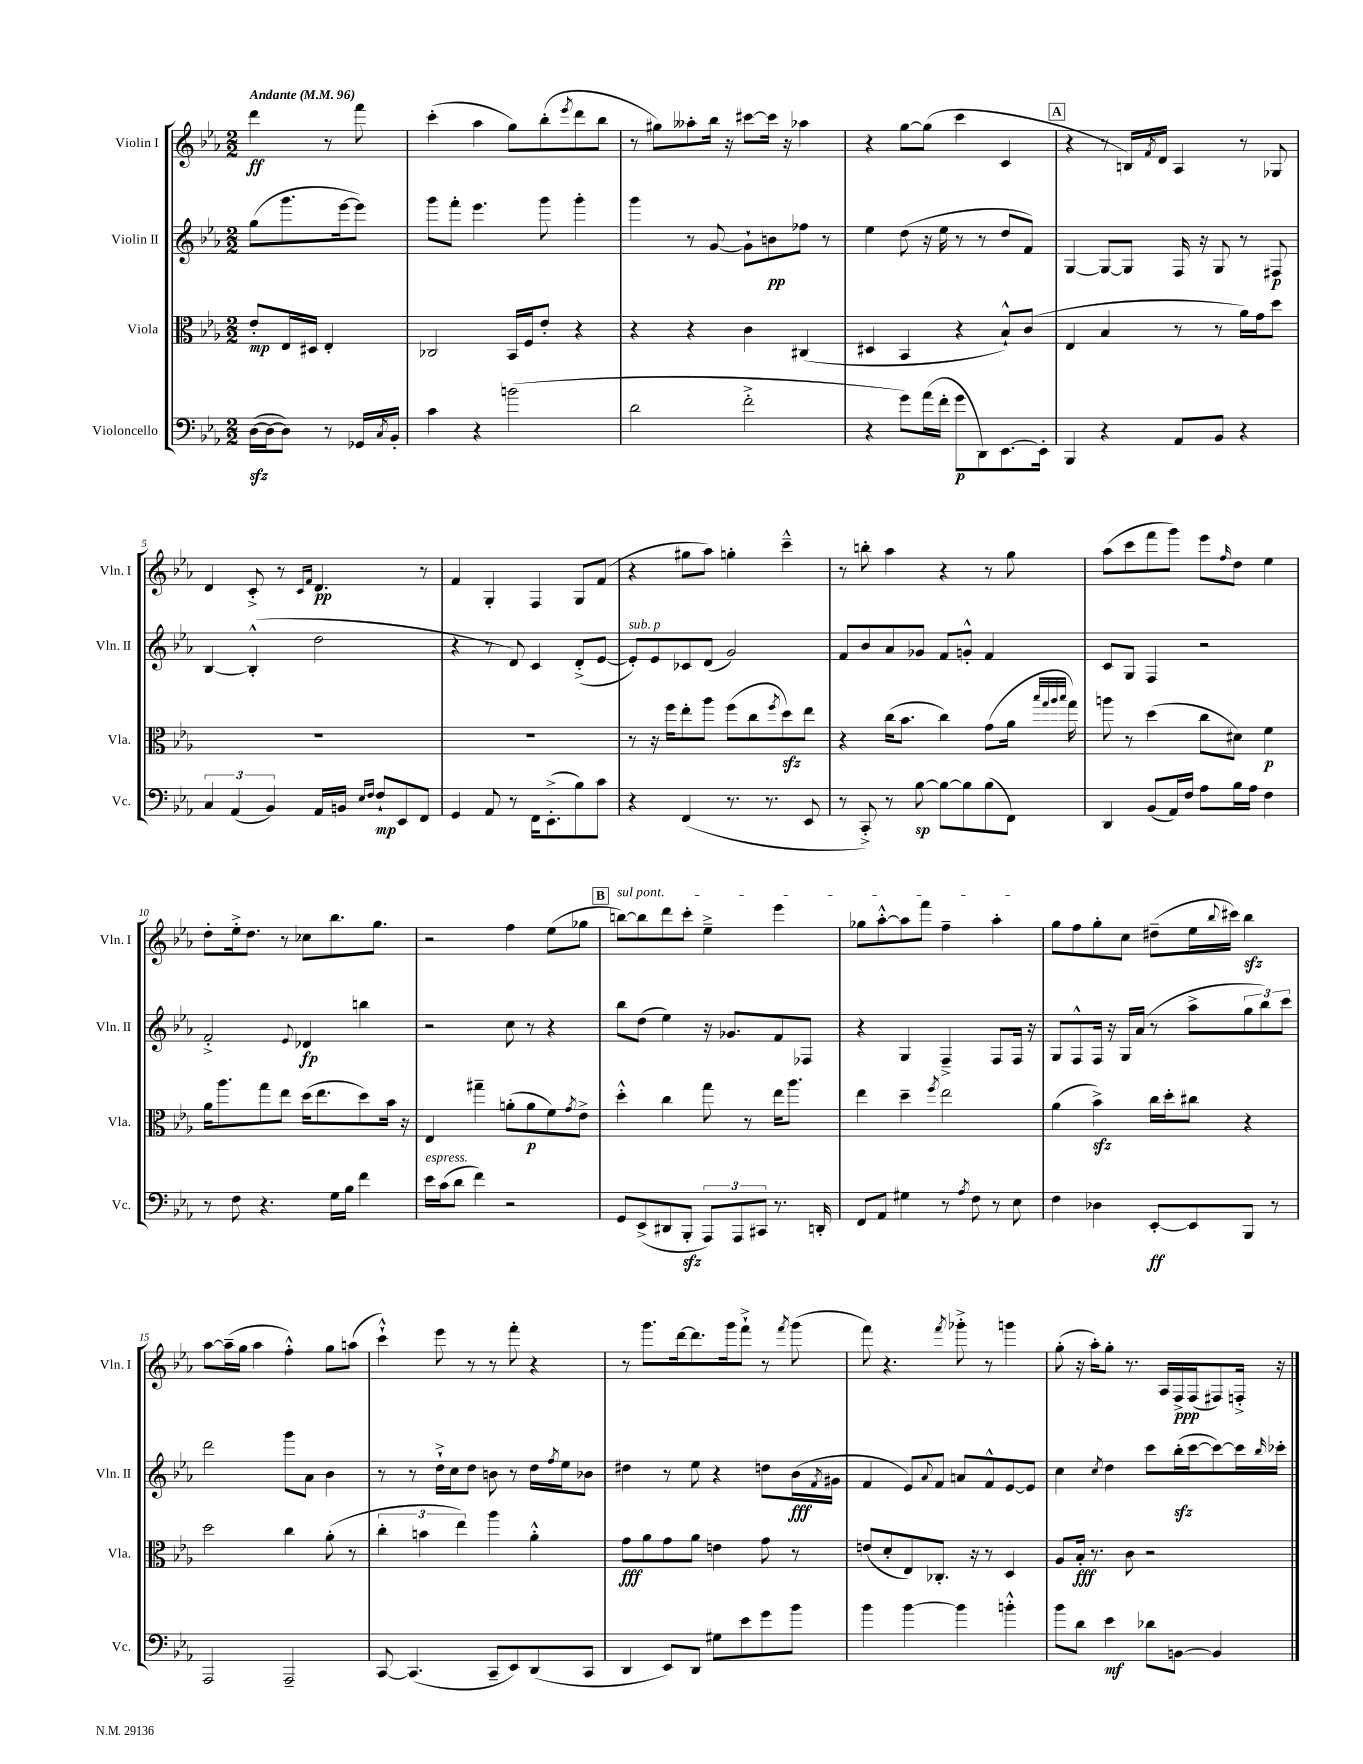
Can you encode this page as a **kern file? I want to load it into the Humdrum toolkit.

**kern	**kern	**kern	**kern
*staff4	*staff3	*staff2	*staff1
*clefF4	*clefC3	*clefG2	*clefG2
*k[b-e-a-]	*k[b-e-a-]	*k[b-e-a-]	*k[b-e-a-]
*M2/2	*M2/2	*M2/2	*M2/2
*MM96	*MM96	*MM96	*MM96
([16D\LL	8e-'/L	(8gg\L	4ddd\
16D\_J	.	.	.
8D\]J)	16E-/L	8.ggg\	.
.	16D#/JJ	.	.
8r	4E-'/	.	8r
.	.	[16eee-\k	.
16GG-/LL	.	8eee-\]J)	8fff\
8qC/	.	.	.
16BB-'/JJ	.	.	.
=	=	=	=
4c\	2C-/	8ggg\L	(4ccc'\
.	.	8fff'\J	.
4r	.	4.eee-\	4aa-\
(2b\	16BB-/LL	.	8gg\L)
.	16F/J	.	.
.	8e-'/J	8ggg\	(8bb-'\
.	.	.	8qeee-/
.	4r	4ggg'\	8ddd\
.	.	.	8bb-\J
=	=	=	=
2d\	4r	4ggg\	8r
.	.	.	8gg#\L)
.	4r	8r	8aa--'\
.	.	[8g/	16bb-\Jk
.	.	.	16r
2f'^\	4c\	8g`\]L	[8ccc#\L
.	.	8b\	16ccc#\]Jk
.	.	.	16r
.	(4C#/	8ff-\J	4aa-\
.	.	8r	.
=	=	=	=
4r	4D#/	4ee-\	4r
8g\L)	4BB-/	(8dd\	[8gg\L
(16a-\L	.	16r	(8gg\]J
16f'\JJ	.	16ee-\	.
8g\L	4r	8r	4ccc\
8DD\)	.	8r	.
[8.EE-\	8B-`^^/L)	8dd/L	4c/
.	(8c/J	8f/J)	.
16EE-'\]Jk	.	.	.
=	=	=	=
4BBB-/	4E-/	[4G/	4r
4r	4B-/	8G/_L	8r
.	.	8G/]J	16B/LL)
.	.	.	8qf/
.	.	.	16d/JJ
8AA-/L	8r	16F/	4A-/
.	.	16r	.
8BB-/J	8r	8G/	.
4r	16a-\LL)	8r	8r
.	16g\J	.	.
.	8dd\J	8F#/	8G-/
=	=	=	=
6C/	1r	[4B-/	4d/
(6AA-/	.	.	.
.	.	(4B-'^^/]	8c'^/
6BB-/)	.	.	.
.	.	.	8r
.	.	.	16qqc/LL
.	.	.	16qqf/JJ
16AA-/LL	.	2dd\	4.d/
16BB/JJ	.	.	.
16qqE-/LL	.	.	.
16qqF/JJ	.	.	.
8F`/L	.	.	.
8EE-/	.	.	.
8FF/J	.	.	8r
=	=	=	=
4GG/	1r	4r	4f/
8AA-/	.	8r	4G'/
8r	.	8d/)	.
16FF\LK	.	4c/	4F/
(8.EE-'^\	.	.	.
8B-\)	.	(8d'^/L	8G/L
8c\J	.	[8e-/J	(8f/J
=	=	=	=
4r	8r	8e-'/]L)	4r
.	16r	8e-/	.
.	16ff\LK	.	.
(4FF/	8ee-'\	8c-/	8gg#\L
.	8aa-\J	(8d/J	8aa-\J)
8.r	(8ff\L	2g/)	4gg'\
.	8cc\	.	.
8.r	.	.	.
.	8qff/	.	.
.	8dd\)	.	4ccc~^^\
8EE-/	8ee-\J	.	.
=	=	=	=
8r	4r	8f/L	8r
8CC'^/)	.	8b-/	8bb'\
8r	(16cc\LK	8a-/	4aa-\
.	8.b-\J	.	.
[8B-\	.	8g-/J	.
8B-\_L	4cc\)	8f/L	4r
8B-\]	.	8g'^^/J	.
(8B-\	(8g\L	4f/	8r
8FF\J)	16a-\Jk	.	8gg\
.	32qqbb-/LLL	.	.
.	32qqgg/	.	.
.	32qqaa-/	.	.
.	32qqbb-/JJJ	.	.
.	16gg\)	.	.
=	=	=	=
4DD/	8aa\	8c/L	(8aa-\L
.	8r	8G/J	8ccc\
(8BB-/L	(4dd\	4F/	8fff\
16AA-/L)	.	.	8ggg\J)
16F/JJ	.	.	.
8A-\L	8cc\L	2r	8eee-\L
.	.	.	16qqff/
16B-\L	8d#\J)	.	8dd\J
16A-\JJ	.	.	.
4F\	4f\	.	4ee-\
=	=	=	=
8r	16a-\LK	2f'^/	8dd'\L
.	8.aa-\	.	.
8F\	.	.	16ee-'^\k
.	.	.	8.dd\J
4.r	8gg\	.	.
.	8ee-\J	.	8r
.	.	8qqe-/	.
.	(16dd\LK	4d-/	8cc-\L
.	8.ee-\	.	.
16G\LL	.	.	8.bb-\
16B-\JJ	.	.	.
4f\	8dd\)	4bb\	.
.	.	.	8.gg\J
.	16b-\Jk	.	.
.	16r	.	.
=	=	=	=
16e-\LL	4E-/	2r	2r
(16c\J	.	.	.
8d\J	.	.	.
4f\)	4gg#~\	.	.
2r	(8a'\L	8cc\	4ff\
.	8a\	8r	.
.	8f\)	4r	(8ee-\L
.	8qg/	.	.
.	8e-^\J	.	8gg-\J
=	=	=	=
8GG/L	4dd'^^\	8bb-\L	[8bb\L)
(8EE-^/	.	(8dd\J	8bb\]
8DD#/	4cc\	4ee-\)	8ddd\
8BBB-'/J	.	.	8ccc'\J
12AAA-/L)	8gg\	16r	4ee-~^\
.	.	8.g-/L	.
12AAA-/	.	.	.
.	8r	.	.
12CC#/J	.	.	.
8.r	16ee-\LK	8f/	4eee-\
.	8.aa-\J	.	.
.	.	8F-/J	.
16DD'/	.	.	.
=	=	=	=
8FF/L	4ee-\	4r	8gg-\L
8AA-/J	.	.	[8aa-'^^\
4G#\	4dd~\	4G/	8aa-\]
.	.	.	8fff\J
.	8qff/	.	.
8r	2ee-\	4F~^/	4ff~\
8qA-/	.	.	.
8F\	.	.	.
8r	.	8F/L	4aa-'\
8E-\	.	16F/Jk	.
.	.	16r	.
=	=	=	=
4F\	(4a-\	8G/L	8gg\L
.	.	8F^^/	8ff\
4D-\	4b-^\)	16F/Jk	8gg'\
.	.	16r	.
.	.	16G/LL	8cc\J
.	.	(16a-/JJ	.
[8EE-'/L	16cc\LL	8r	(8dd#~\L
.	16dd'\J	.	.
8EE-/]	8cc#\J	8aa-^\L	16ee-\L
.	.	.	8qqbb-/
.	.	.	16ccc#\JJ)
8BBB-/J	4r	12gg\	4bb-\
.	.	12bb-\)	.
8r	.	.	.
.	.	12ccc\J	.
=	=	=	=
2AAA-/	2dd\	2ddd\	[8aa-\L
.	.	.	(16aa-~\]L
.	.	.	16gg\JJ
.	.	.	4aa-\
2AAA-~/	4cc\	8ggg\L	4ff'^^\)
.	.	8a-\J	.
.	(8a-'\	4b-\	8gg\L
.	8r	.	(8aa\J
=	=	=	=
[8CC/	6cc'\	8r	4ccc`^^\)
(4.CC/]	.	8r	.
.	6b\	.	.
.	.	16dd`^\LL	8eee-\
.	.	16cc\J	.
.	6ee-\)	.	.
.	.	8dd\J	8r
8CC~/L	4aa-\	8b\	8r
8EE-/)	.	8r	8fff'\
(8DD/	4a-'^^\	16dd\LL	4r
.	.	8qff/	.
.	.	16ee-\J	.
8CC/J	.	8b-\J	.
=	=	=	=
4DD/	8g\L	4dd#\	8r
.	8a-\	.	8.ggg\L
8EE-/L)	8g\	8r	.
.	.	.	[16ddd\k
8DD/J	8a-\J	8ee-\	8.ddd\]
8G#\L	4e\	4r	.
.	.	.	16ggg\k
8e-\	.	.	8fff`^\J
8g\	8g\	8dd\L	8r
.	.	.	8qfff/
8b-\J	8r	(16b-\L	(8ggg\
.	.	8qf/	.
.	.	16g#\JJ	.
=	=	=	=
4b-\	(8e/L	4f/	8fff\)
.	8d'/	.	4.r
[4b-\	8E-/)	8e-/L)	.
.	.	8qqa-/	.
.	8.C-'/J	8f/J	.
.	.	.	8qfff/
4b-\]	.	8a/L	8ggg-'^\
.	16r	.	.
.	8r	8f^^/	8r
4b'^^\	4D/	[8e-/	4ggg\
.	.	8e-/]J	.
=	=	=	=
8b-\L	8A-/L	4cc\	(8gg'\
8d\J	16B-'/Jk	.	16r
.	8.r	.	16aa-'\LK)
.	.	8qcc/	.
4e-\	.	4dd\	8gg'\J
.	8c\	.	8.r
8d-\L	2r	8ccc\L	.
.	.	.	16A-/LL
[8BB\J	.	(16bb-'\L	16F^/
.	.	[16ccc\J	(16F/J
4BB/]	.	8ccc\_)	8F#/)
.	.	16ccc\]L	16F'^/Jk
.	.	16qqbb-/	.
.	.	16ccc-'\JJ	16r
==	==	==	==
*-	*-	*-	*-
